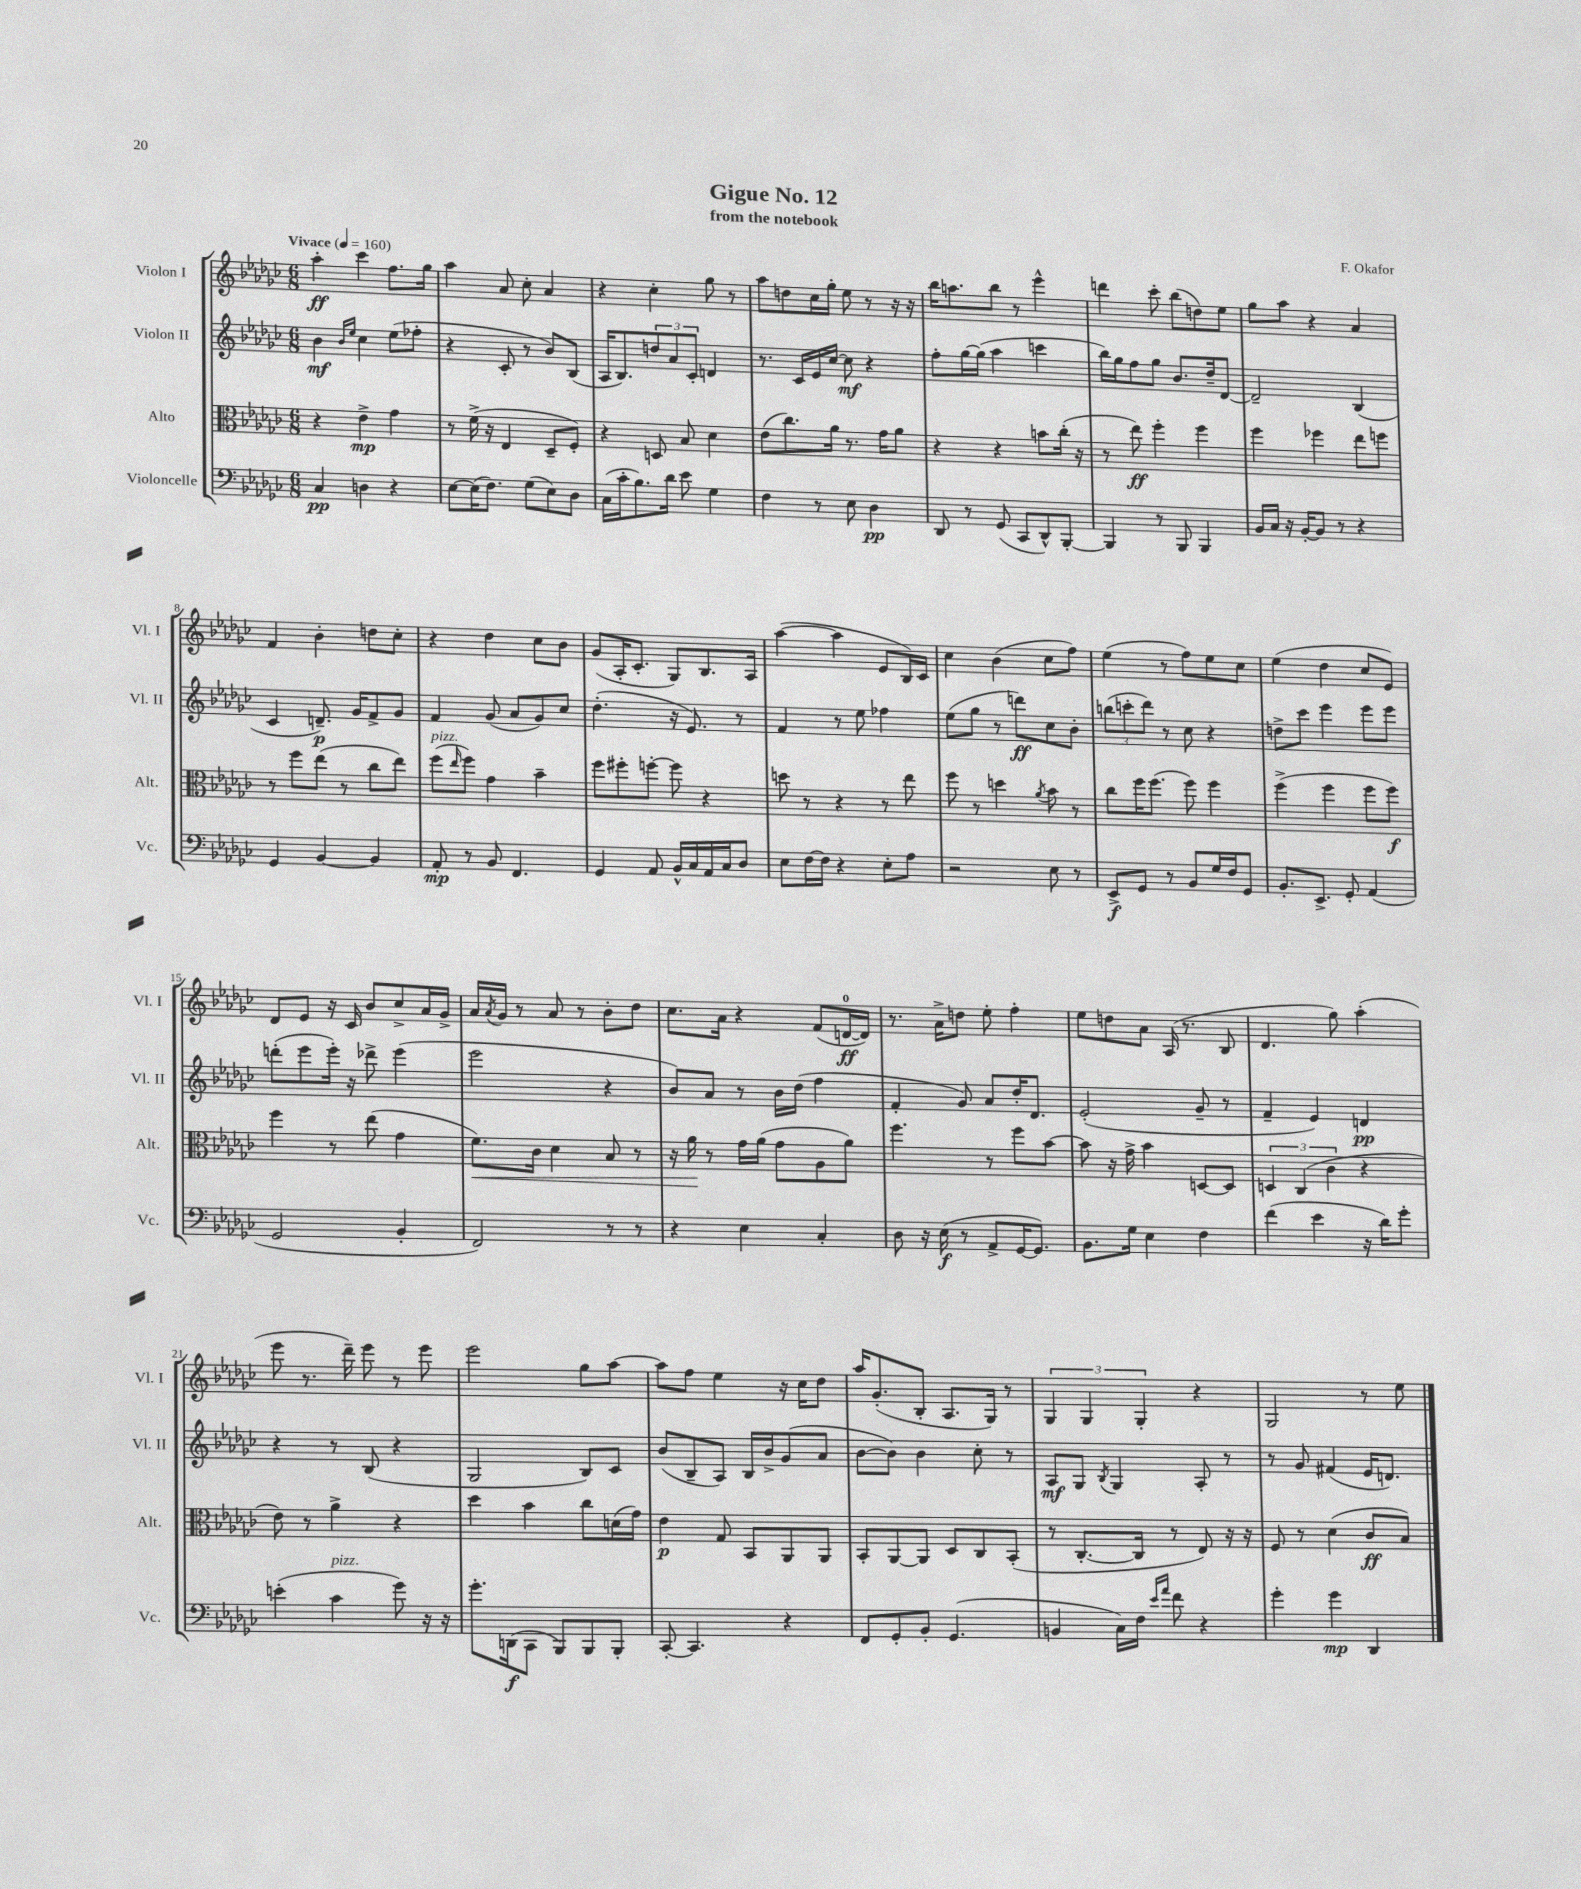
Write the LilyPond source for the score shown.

\header { title = "Gigue No. 12" composer = "F. Okafor" subtitle = "from the notebook" }
<<
\new StaffGroup <<
\new Staff = "s0" \with { instrumentName = "Violon I" shortInstrumentName = "Vl. I" } {
    \clef treble \key ges \major \numericTimeSignature \time 6/8 \tempo "Vivace" 4 = 160
    aes''4-.\ff ces'''4 f''8. ges''16 |
    aes''4 aes'8 ces''8-. aes'4 |
    r4 ces''4-. ges''8 r8 |
    aes''8 d''8 ces''16 ges''16-. ees''8 r8 r16 r16 |
    bes''16 a''8. bes''8 r8 ees'''4-^ |
    d'''4 ces'''8-. bes''8( d''8) ees''8 |
    ges''8 aes''8 r4 aes'4 |
    f'4 bes'4-. d''8 ces''8-. |
    r4 des''4 ces''8 bes'8 |
    ges'8( aes16-. ces'8.-. ges8) bes8. aes16 |
    aes''4~( aes''4 ees'8 bes16) ces'16 |
    ces''4 bes'4( ces''8 f''8) |
    ees''4( r8 f''8) ees''8 ces''8 |
    ees''4( des''4 ces''8 ees'8) |
    des'8 ees'8 r16 ces'16 bes'8 ces''8-> aes'16 ges'16-> |
    aes'16 \acciaccatura { aes'8 } ges'16 r8 aes'8 r8 bes'8-. des''8 |
    ces''8. aes'16 r4 f'8( d'16-0~\ff d'16) |
    r8. aes'16-> d''8 ees''8-. f''4-. |
    ees''8 d''8 aes'8 aes16( r8. bes8 |
    des'4. ges''8) aes''4-.( |
    ees'''8 r8. des'''16--) ees'''8 r8 ees'''8 |
    ees'''2 ges''8 aes''8~ |
    aes''8 f''8 ees''4 r16 ces''16 des''8 |
    aes''16 ges'8.-.( bes8-. aes8. ges16) r8 |
    \tuplet 3/2 { ges4 ges4 ges4-. } r4 |
    ges2 r8 ees''8 \bar "|." |
}
\new Staff = "s1" \with { instrumentName = "Violon II" shortInstrumentName = "Vl. II" } {
    \clef treble \key ges \major \numericTimeSignature \time 6/8
    bes'4\mf \grace { bes'16 ees''16 } ces''4 ees''8( fes''8-. |
    r4 ces'8-. r8 bes'8) bes8( |
    aes16 bes8.) \tuplet 3/2 { d''8 aes'8 ces'8-. } d'4 |
    r8. ces'16 ees'16 ces''16~ ces''8\mf r4 |
    f''8-. ges''16~ ges''16( aes''4 c'''4 |
    bes''16) ges''16 f''8 ges''8 bes'8. des''16-- des'8~ |
    des'2-- bes4( |
    ces'4 d'8.--\p) ges'16 f'8-> ges'8 |
    f'4 ges'8( aes'8 ges'8) ces''8 |
    des''4.-.( r16 ees'8.) r8 |
    f'4 r8 ees''8 fes''4 |
    ees''8( ges''8 r8 d'''8\ff) ces''8 bes'8-. |
    \tuplet 3/2 { b''8( c'''8-. des'''8) } r8 ces''8 r4 |
    d''8-> ces'''8 ees'''4 ees'''8 ees'''8 |
    d'''8-.( ees'''8 ees'''16-.) r16 des'''8-> ees'''4( |
    ees'''2 r4 |
    bes'8) aes'8 r8 bes'16 des''16( f''4 |
    f'4-. ges'8) aes'8 des''16-. des'8. |
    ees'2-.( ges'8-- r8 |
    f'4-- ees'4) d'4\pp |
    r4 r8 bes8( r4 |
    ges2 bes8) ces'8 |
    bes'8( bes8-- aes8) bes16 bes'16-> ges'8( aes'8 |
    bes'8~ bes'8) bes'4 ces''8-. r8 |
    aes8\mf ges8 \acciaccatura { bes8 } ges4 aes8-. r8 |
    r8 ges'8 fis'4( ees'16 d'8.) \bar "|." |
}
\new Staff = "s2" \with { instrumentName = "Alto" shortInstrumentName = "Alt." } {
    \clef alto \key ges \major \numericTimeSignature \time 6/8
    r4 ees'4->\mp ges'4 |
    r8 f'16->( r16 ees4 des8-- f8-.) |
    r4 d8 bes8 des'4 |
    ees'8( ces''8.) aes'16 r8. ges'16 aes'8 |
    r4 r4 b'8 ces''16-.( r16 |
    r8 ees''8\ff) f''4-. f''4 |
    f''4 fes''4 ees''8 f''8 |
    r8 f''8 ees''8( r8 ces''8 ees''8) |
    f''8^\markup { \italic "pizz." }( \grace { ees''16 } f''8) ges'4 bes'4-- |
    f''8 fis''8-. f''8~-. f''8 r4 |
    d''8 r8 r4 r8 ees''8 |
    f''8 r8 d''4 \acciaccatura { aes'8 } bes'8 r8 |
    ces''8 f''16 f''8.( f''8) f''4 |
    f''4->( f''4 f''8 f''8\f) |
    f''4 r8 ees''8( ges'4 |
    f'8.\<) ces'16 des'4 bes8 r8 |
    r16 aes'16\! r8 ges'16 aes'16( ges'8 aes8 aes'8) |
    f''4. r8 f''8 bes'8~ |
    bes'8 r16 ges'16-> bes'4 d8~ d8 |
    \tuplet 3/2 { d4 ces4( ces'4 } r4 |
    ees'8) r8 aes'4-> r4 |
    des''4 bes'4 ces''8 d'16( ges'16) |
    ees'4\p ges8 bes,8 aes,8 aes,8 |
    bes,8-. aes,8~ aes,8 des8 ces8 bes,8-.( |
    r8 ces8.~-. ces16 r8 ees8) r16 r16 |
    f8 r8 des'4( ces'8\ff bes8) \bar "|." |
}
\new Staff = "s3" \with { instrumentName = "Violoncelle" shortInstrumentName = "Vc." } {
    \clef bass \key ges \major \numericTimeSignature \time 6/8
    ces4\pp d4 r4 |
    ees8~ ees16( f8.) ges8( ees8) des8 |
    ces16( ces'16-. bes8.) des'16 ees'8 ges4 |
    f4 r8 ees8 des4\pp |
    des,8 r8 ges,8( ces,8 des,8-^) bes,,8~-. |
    bes,,4 r8 bes,,8 bes,,4 |
    bes,16 ces16 r16 bes,16~-. bes,8 r8 r4 |
    ges,4 bes,4~ bes,4 |
    aes,8-.\mp r8 bes,8 f,4. |
    ges,4 aes,8 bes,16-^ ces16 aes,16 ces16 des8 |
    ees8 f16~ f16 r4 ees8-. aes8 |
    r2 ees8 r8 |
    ees,8->\f ges,8 r8 bes,8 ges16 f16 ges,8 |
    bes,8.-. ees,8.-> ges,8-. aes,4( |
    ges,2 bes,4-. |
    f,2) r8 r8 |
    r4 ees4 ces4-. |
    des8 r16 ees16\f( r8 aes,8-> ges,16~ ges,8.) |
    bes,8. ges16 ees4 f4 |
    f'4( ees'4 r16 des'16) ges'8-. |
    e'4-.( ces'4^\markup { \italic "pizz." } ges'8) r16 r16 |
    ges'8.-. d,16\f( ces,8 bes,,8) bes,,8 bes,,8-. |
    ces,8~-. ces,4. r4 |
    f,8 ges,8-. bes,8-. ges,4.( |
    b,4 ces16) f16 \grace { ees'16 aes'16 } f'8 r4 |
    ges'4-. ges'4\mp des,4 \bar "|." |
}
>>
>>
